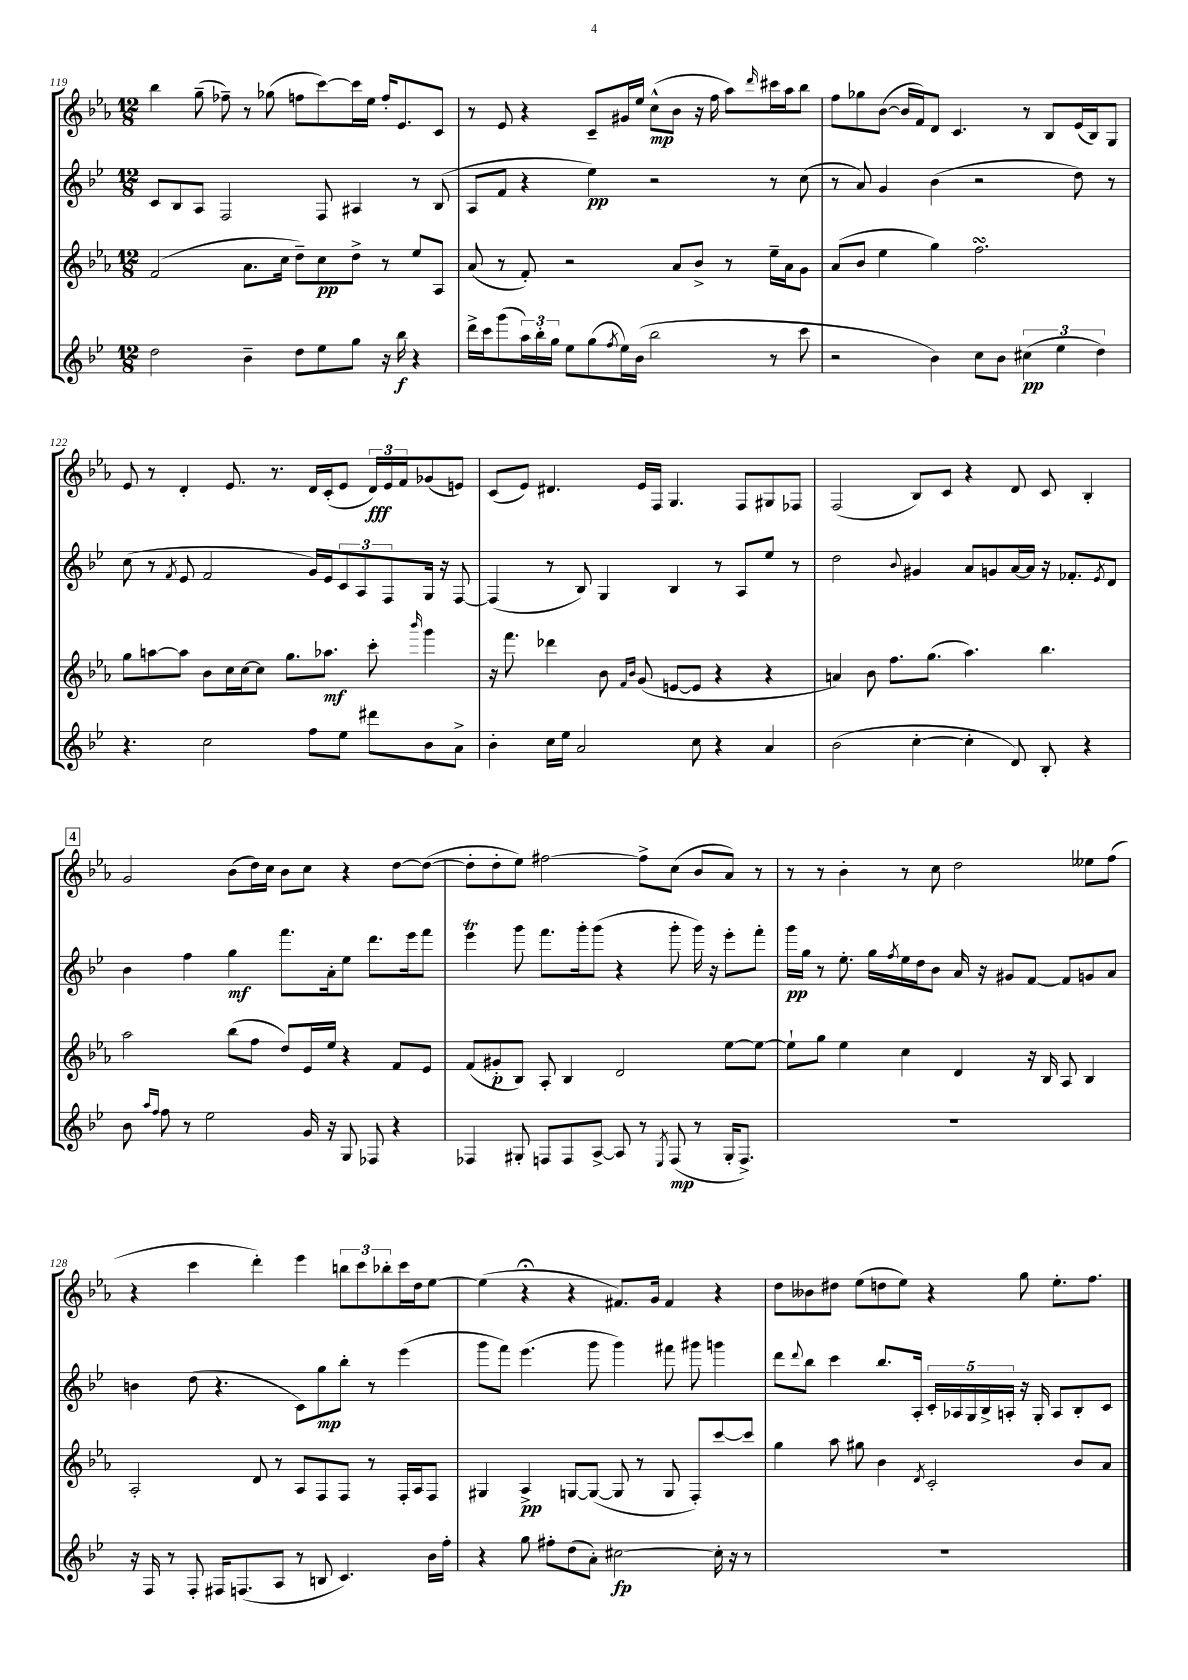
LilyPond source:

<<
\new StaffGroup <<
\new Staff = "s0" {
    \clef treble \key ees \major \numericTimeSignature \time 12/8
    bes''4 g''8--( fes''8--) r8 ges''8( f''8 c'''8~) c'''16 ees''16 f''16-. ees'8. c'8 |
    r8 ees'8 r4 c'8-- gis'16 ees''16 c''8-^\mp( bes'8 r16 f''16 aes''8) \grace { d'''16 } cis'''16 aes''16 bes''8 |
    f''8 ges''8 bes'8~( bes'16 f'16) d'8 c'4. r8 bes8 ees'16( bes16) g8 |
    ees'8 r8 d'4-. ees'8. r8. d'16 c'16-.( ees'8 \tuplet 3/2 { d'16\fff) ees'16 f'16 } ges'8( e'8) |
    c'8( ees'8) dis'4. ees'16 f16 g4. f8 gis8 fes8 |
    f2( bes8) c'8 r4 d'8 c'8 bes4-. |
    \mark \markup { \box "4" } g'2 bes'8( d''16) c''16 bes'8 c''8 r4 d''8~ d''8~( |
    d''8-. d''8-. ees''8) fis''2~ fis''8-> c''8( bes'8 aes'8) r8 |
    r8 r8 bes'4-. r8 c''8 d''2 eeses''8 f''8( |
    r4 c'''4 d'''4-.) ees'''4 \tuplet 3/2 { b''8 c'''8 bes''8-. } c'''16 d''16 ees''8~ |
    ees''4( r4\fermata r4 fis'8.) g'16 fis'4 r4 |
    d''8 beses'8 dis''8 ees''8( d''8 ees''8) r4 g''8 ees''8.-. f''8. \bar "|." |
}
\new Staff = "s1" {
    \clef treble \key bes \major \numericTimeSignature \time 12/8
    c'8 bes8 a8 f2 f8 ais4 r8 bes8( |
    a8 f'8 r4 ees''4\pp) r2 r8 c''8( |
    r8 a'8) g'4 bes'4( r2 d''8) r8 |
    c''8( r8 \acciaccatura { f'8 } ees'8 f'2 g'16) ees'16 \tuplet 3/2 { c'8 a8 f8 } g16 r16 f8~ |
    f4( r8 bes8) g4 bes4 r8 a8 ees''8 r8 |
    d''2 \appoggiatura { bes'8 } gis'4 a'8 g'8 a'16~ a'16 r16 fes'8.-. \acciaccatura { ees'8 } d'8 |
    \mark \markup { \box "4" } bes'4 f''4 g''4\mf f'''8. a'16-. ees''8 d'''8. ees'''16 f'''8 |
    ees'''4\trill g'''8 f'''8. g'''16-. g'''8( r4 g'''8-. g'''16) r16 ees'''8-. f'''8-. |
    g'''16\pp g''16 r8 ees''8.-. g''16 \acciaccatura { f''8 } ees''16 d''16 bes'8 a'16 r16 gis'8 f'8~ f'8 g'8 a'8 |
    b'4 d''8( r4. c'8) g''8\mp bes''8-. r8 ees'''4( |
    g'''8 f'''8) ees'''4.( g'''8 g'''4) fis'''8 gis'''8 g'''4 |
    d'''8 \appoggiatura { d'''8 } bes''8 c'''4 bes''8. a16-. \tuplet 5/4 { c'16-. aes16 g16 bes16-> a16-. } r16 g16-. a8 bes8-. c'8 \bar "|." |
}
\new Staff = "s2" {
    \clef treble \key ees \major \numericTimeSignature \time 12/8
    f'2( aes'8. c''16 d''8--) c''8\pp d''8-> r8 ees''8 aes8 |
    aes'8( r8 f'8-.) r2 aes'8 bes'8-> r8 ees''16-- aes'16 g'8 |
    aes'8( bes'8 ees''4 g''4) f''2.\turn |
    g''8 a''8~ a''8 bes'8 c''16 c''16~ c''8 g''8. aes''8.\mf c'''8-. \grace { bes'''16 } g'''4 |
    r16 f'''8. des'''4 bes'8 \grace { f'16 bes'16 } g'8( e'8~ e'8 r4 r4 |
    a'4) bes'8 f''8. g''8.( aes''4.) bes''4. |
    \mark \markup { \box "4" } aes''2 bes''8( f''8 d''8) ees'16 ees''16 r4 f'8 ees'8 |
    f'8( gis'8-.\p bes8) aes8-. bes4 d'2 ees''8~ ees''8~ |
    ees''8-! g''8 ees''4 c''4 d'4 r16 bes16 aes8 bes4 |
    aes2-. d'8 r8 aes8 f8 f8 r8 f16-. aes16 f8 |
    gis4 aes4->\pp g8~ g8~( g8 r8 g8 f8-.) c'''8~ c'''8 |
    g''4 aes''8 gis''8 bes'4 \acciaccatura { d'8 } c'2-. bes'8 aes'8 \bar "|." |
}
\new Staff = "s3" {
    \clef treble \key bes \major \numericTimeSignature \time 12/8
    d''2 bes'4-- d''8 ees''8 g''8 r16 bes''16\f r4 |
    d'''16-> c'''16 g'''8( \tuplet 3/2 { a''16) bes''16-. g''16 } ees''8 g''8( \acciaccatura { f''8 } ees''16) bes'16( bes''2 r8 c'''8 |
    r2 bes'4) c''8 bes'8 \tuplet 3/2 { cis''4\pp( ees''4 d''4) } |
    r4. c''2 f''8 ees''8 dis'''8 bes'8 a'8-> |
    bes'4-. c''16 ees''16 a'2 c''8 r4 a'4 |
    bes'2( c''4~-. c''4-. d'8) bes8-. r4 |
    \mark \markup { \box "4" } bes'8 \grace { a''16 f''16 } f''8 r8 ees''2 g'16 r16 g8 fes8 r4 |
    fes4 gis8-. f8 f8 a8~-> a8 r8 \acciaccatura { ees8 } f8\mp( r8 gis16-. f8.->) |
    R1. |
    r16 f16 r8 f8-. fis16 f8.( a8 r8 b8 c'4.) bes'16 f''16-. |
    r4 g''8 fis''8-. d''8( a'8-.) cis''2~\fp cis''16-. r16 r8 |
    R1. \bar "|." |
}
>>
>>
\layout { \context { \Score currentBarNumber = #119 } }
